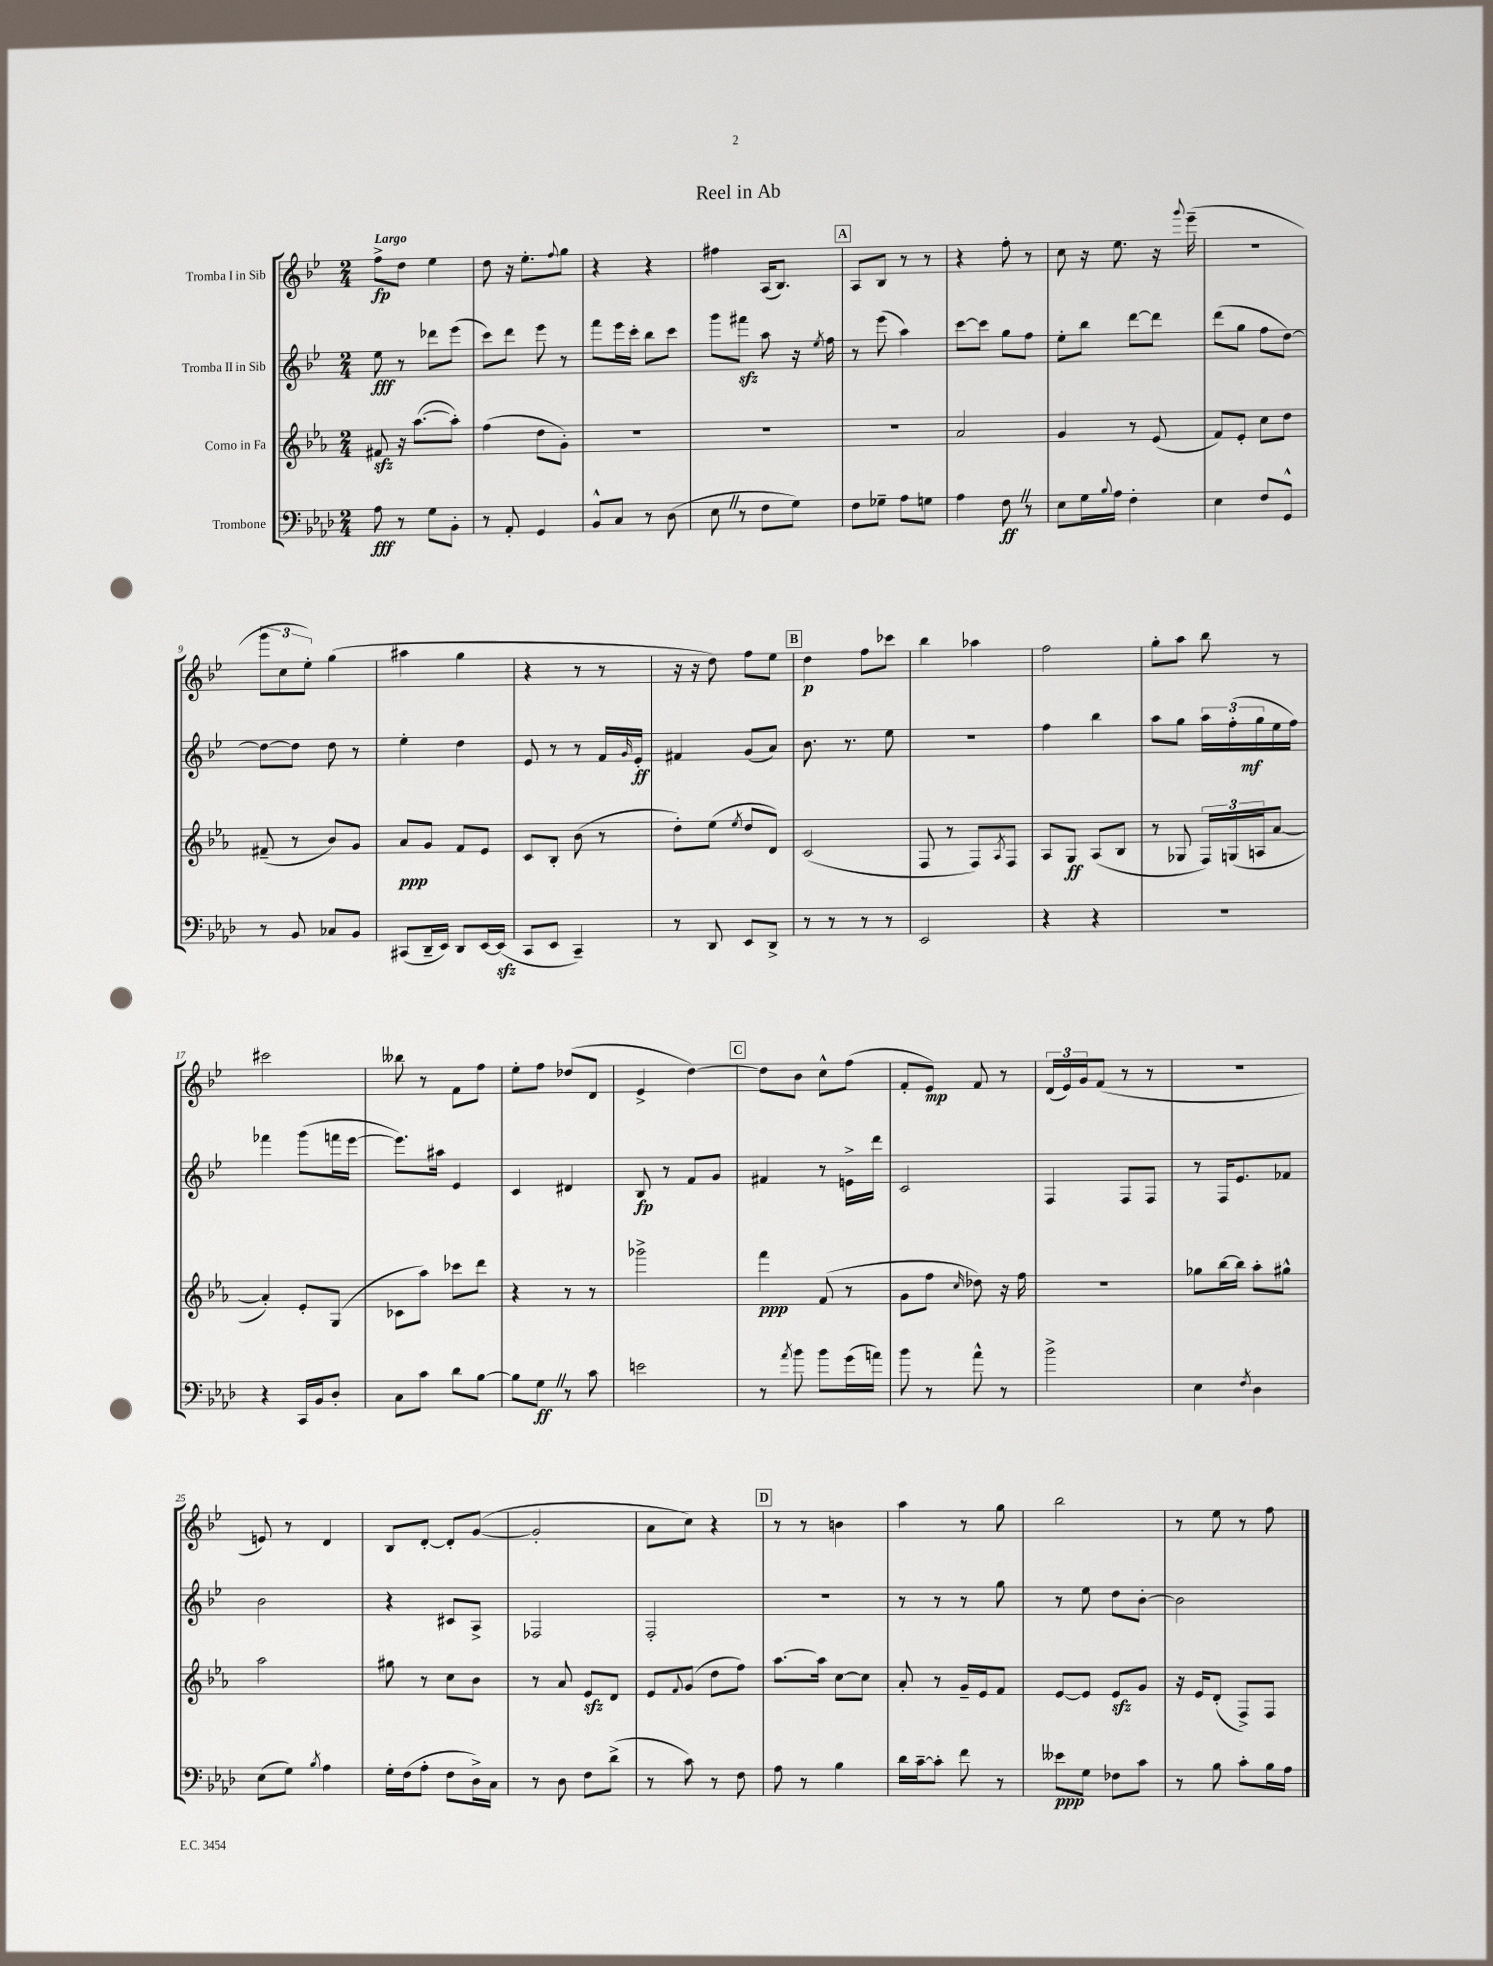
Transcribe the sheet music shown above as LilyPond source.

\header { title = "Reel in Ab" }
<<
\new StaffGroup <<
\new Staff = "s0" \with { instrumentName = "Tromba I in Sib" } {
    \clef treble \key bes \major \numericTimeSignature \time 2/4 \tempo "Largo"
    f''8->\fp d''8 ees''4 |
    d''8 r16 ees''8.-. \appoggiatura { f''8 } g''8 |
    r4 r4 |
    fis''4 a16( bes8.) |
    \mark \markup { \box "A" } a8 bes8 r8 r8 |
    r4 f''8-. r8 |
    c''8 r16 ees''8. r16 \appoggiatura { g'''8 } ees'''16--( |
    R2 |
    \tuplet 3/2 { g'''8 c''8 ees''8-.) } g''4( |
    ais''4 g''4 |
    r4 r8 r8 |
    r16 r16 d''8) f''8 ees''8 |
    \mark \markup { \box "B" } d''4\p f''8 ces'''8 |
    bes''4 aes''4 |
    f''2 |
    g''8-. a''8 bes''8 r8 |
    cis'''2 |
    beses''8 r8 f'8 f''8 |
    ees''8-. f''8 des''8( d'8 |
    ees'4-> d''4~) |
    \mark \markup { \box "C" } d''8 bes'8 c''8-^ f''8( |
    f'8-. ees'8\mp) f'8 r8 |
    \tuplet 3/2 { d'16( ees'16) g'16 } f'8( r8 r8 |
    R2 |
    e'8) r8 d'4 |
    bes8 d'8~-. d'8-. g'8~( |
    g'2-. |
    a'8 c''8) r4 |
    \mark \markup { \box "D" } r8 r8 b'4 |
    a''4 r8 g''8 |
    bes''2 |
    r8 ees''8 r8 f''8 \bar "|." |
}
\new Staff = "s1" \with { instrumentName = "Tromba II in Sib" } {
    \clef treble \key bes \major \numericTimeSignature \time 2/4
    ees''8\fff r8 des'''8 ees'''8( |
    c'''8) d'''8 ees'''8 r8 |
    f'''8 ees'''16 c'''16-. bes''8 c'''8 |
    g'''8 fis'''8\sfz a''8 r16 \acciaccatura { ees''8 } f''16 |
    \mark \markup { \box "A" } r8 ees'''8( a''4) |
    c'''8~ c'''8 g''8 f''8 |
    ees''8-. bes''8 d'''8~ d'''8 |
    d'''8( g''8 f''8 d''8~) |
    d''8~ d''8 d''8 r8 |
    ees''4-. d''4 |
    ees'8 r8 r8 f'16 \grace { g'16 } ees'16-.\ff |
    fis'4 g'8( a'8) |
    \mark \markup { \box "B" } bes'8. r8. ees''8 |
    R2 |
    f''4 bes''4 |
    a''8 g''8 \tuplet 3/2 { a''16 f''16-.( g''16\mf } ees''16 f''16) |
    fes'''4 g'''8( f'''16 ees'''16~ |
    ees'''8.) ais''16 ees'4 |
    c'4 dis'4 |
    bes8\fp r8 f'8 g'8 |
    \mark \markup { \box "C" } fis'4 r8 e'16-> d'''16 |
    c'2 |
    f4 f8 f8 |
    r8 f16 ees'8. fes'8 |
    bes'2 |
    r4 cis'8 a8-> |
    fes2 |
    f2-. |
    \mark \markup { \box "D" } R2 |
    r8 r8 r8 g''8 |
    r8 ees''8 d''8 bes'8~-. |
    bes'2 \bar "|." |
}
\new Staff = "s2" \with { instrumentName = "Corno in Fa" } {
    \clef treble \key ees \major \numericTimeSignature \time 2/4
    fis'8\sfz r16 aes''8.~( aes''8-.) |
    f''4( d''8 g'8-.) |
    R2 |
    R2 |
    \mark \markup { \box "A" } R2 |
    aes'2 |
    g'4 r8 ees'8( |
    f'8) ees'8-. c''8 d''8 |
    fis'8--( r8 bes'8) g'8 |
    aes'8\ppp g'8 f'8 ees'8 |
    c'8 bes8-. bes'8( r8 |
    d''8-.) ees''8( \acciaccatura { ees''8 } d''8 d'8) |
    \mark \markup { \box "B" } c'2( |
    f8 r8 f8) \acciaccatura { aes8 } f8 |
    aes8 g8\ff aes8( bes8 |
    r8 ges8 \tuplet 3/2 { f16) g16( a16 } aes'8~ |
    aes'4-.) ees'8-. g8( |
    ces'8 aes''8) ces'''8 d'''8 |
    r4 r8 r8 |
    ges'''2-> |
    \mark \markup { \box "C" } f'''4\ppp f'8( r8 |
    g'8 f''8 \grace { c''16 } des''8) r16 f''16 |
    R2 |
    ges''8 bes''16~ bes''16 aes''8-. gis''8-^ |
    aes''2 |
    gis''8 r8 c''8 bes'8 |
    r8 aes'8 ees'8\sfz d'8 |
    ees'8 \appoggiatura { f'8 } g'8( d''8 f''8) |
    \mark \markup { \box "D" } aes''8.~ aes''16 c''8~ c''8 |
    aes'8-. r8 g'16-- ees'16 f'8 |
    ees'8~ ees'8 ees'8\sfz g'8 |
    r16 ees'16 d'8-.( f8->) f8 \bar "|." |
}
\new Staff = "s3" \with { instrumentName = "Trombone" } {
    \clef bass \key aes \major \numericTimeSignature \time 2/4
    aes8\fff r8 g8 bes,8-. |
    r8 aes,8-. g,4 |
    bes,8-^ c8 r8 des8( |
    ees8 \once \override BreathingSign.text = \markup { \musicglyph "scripts.caesura.straight" } \breathe r8 f8 g8) |
    \mark \markup { \box "A" } f8 ges8-- aes8 g8 |
    aes4 f8\ff \once \override BreathingSign.text = \markup { \musicglyph "scripts.caesura.straight" } \breathe r8 |
    ees8 g16 \appoggiatura { bes8 } aes16 f4-. |
    ees4 f8 g,8-^ |
    r8 bes,8 ces8 bes,8 |
    cis,8( des,16-- ees,16) des,8 ees,16~ ees,16\sfz( |
    c,8 ees,8 c,4--) |
    r8 des,8 ees,8 des,8-> |
    \mark \markup { \box "B" } r8 r8 r8 r8 |
    ees,2 |
    r4 r4 |
    R2 |
    r4 c,16 bes,16 des8-. |
    c8 c'8 des'8 bes8~ |
    bes8 g8\ff \once \override BreathingSign.text = \markup { \musicglyph "scripts.caesura.straight" } \breathe r8 c'8 |
    e'2 |
    \mark \markup { \box "C" } r8 \acciaccatura { aes'8 } bes'8 bes'8 g'16( a'16) |
    bes'8 r8 aes'8-^ r8 |
    bes'2-> |
    ees4 \acciaccatura { f8 } des4 |
    ees8( g8) \acciaccatura { bes8 } aes4 |
    g16-. f16( aes8-. f8 des16->) c16 |
    r8 des8 f8 des'8->( |
    r8 c'8) r8 f8 |
    \mark \markup { \box "D" } aes8 r8 bes4 |
    des'16 c'16~-- c'8-. f'8 r8 |
    eeses'8\ppp g8 fes8 c'8 |
    r8 bes8 c'8-. bes16 aes16 \bar "|." |
}
>>
>>
